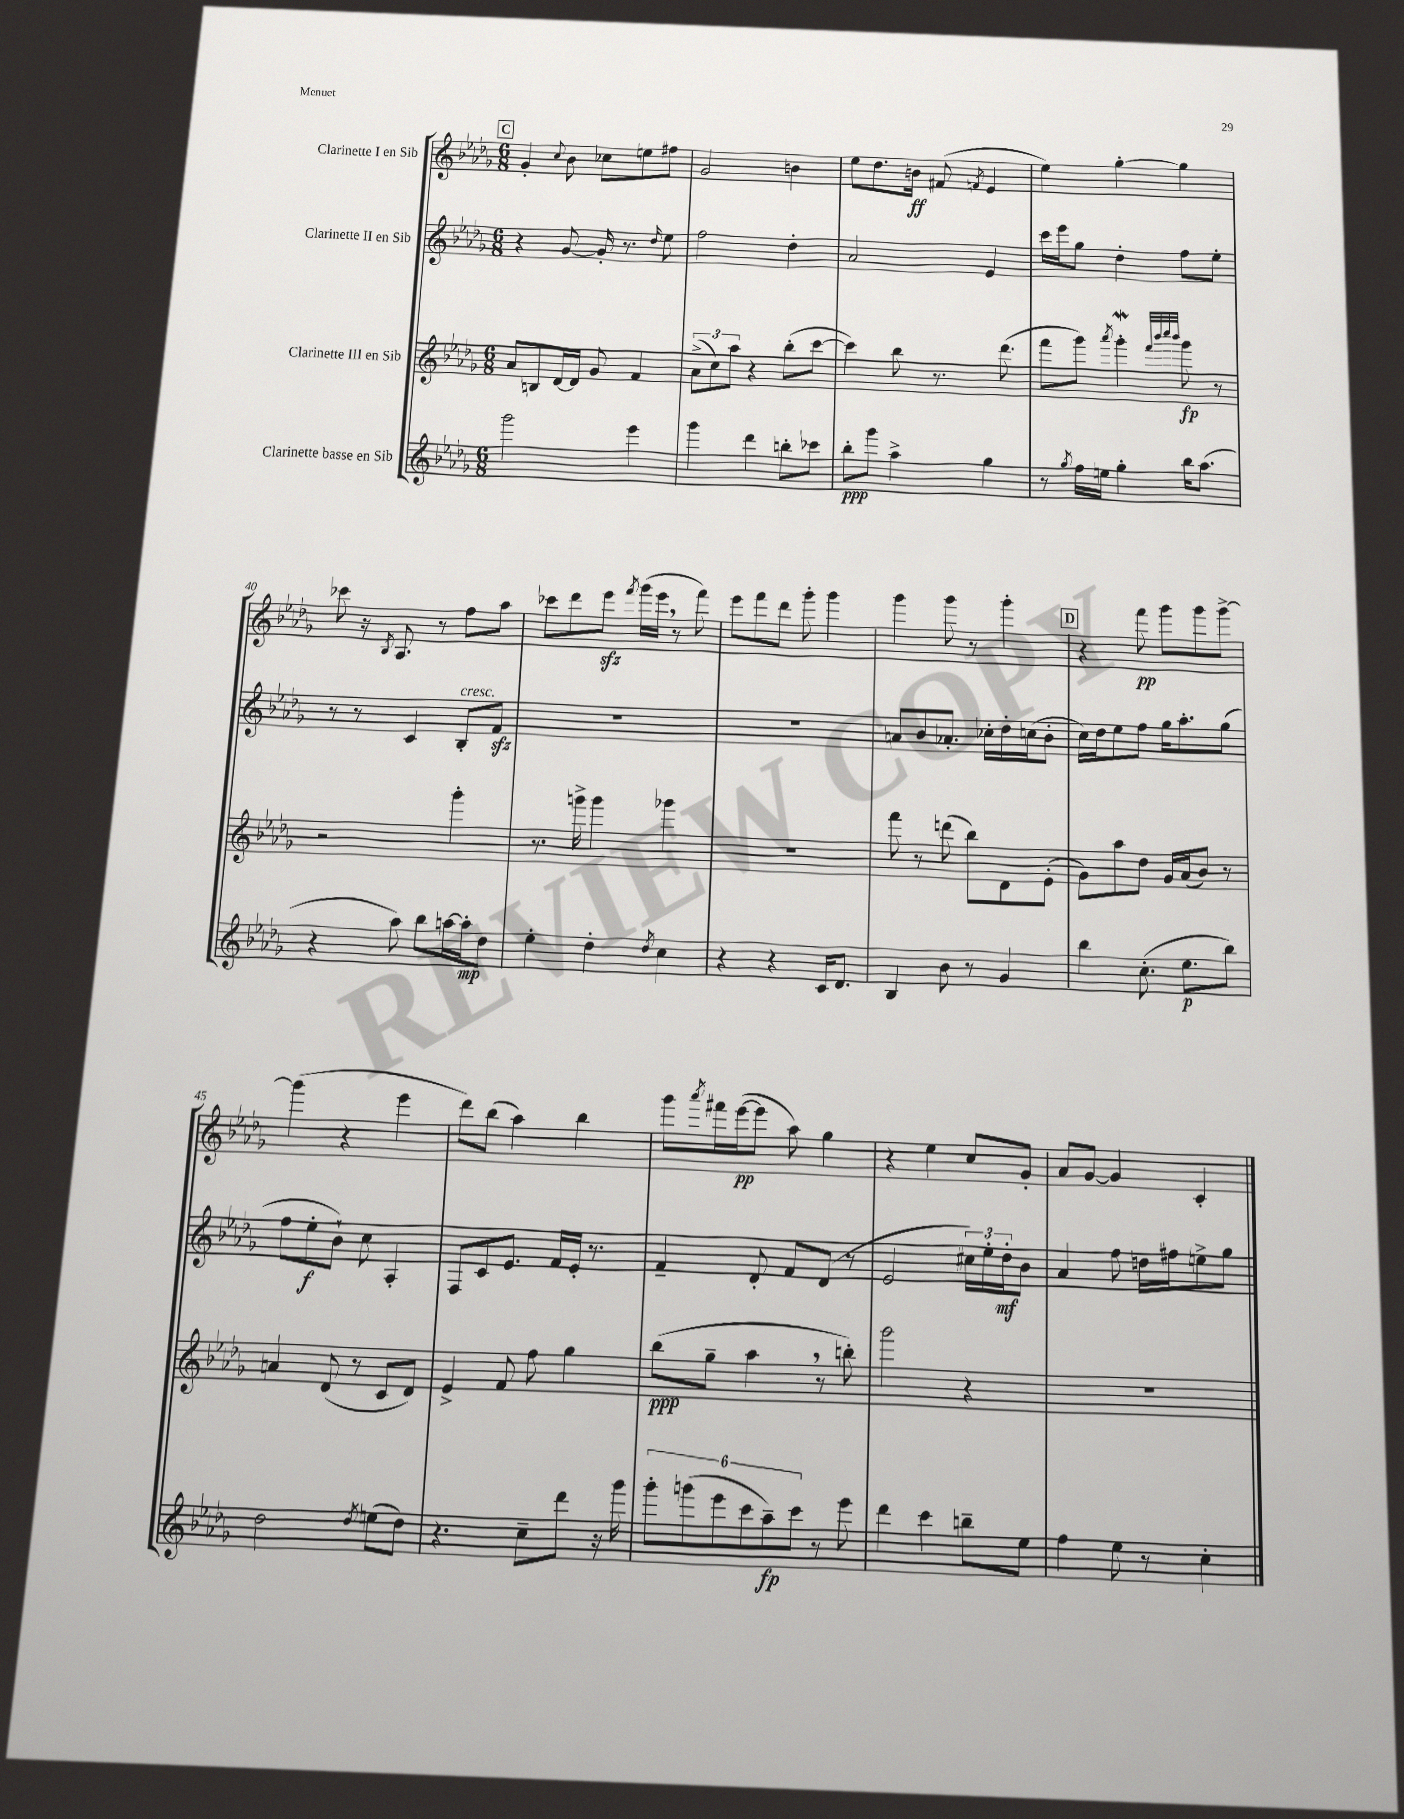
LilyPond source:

<<
\new StaffGroup <<
\new Staff = "s0" \with { instrumentName = "Clarinette I en Sib" } {
    \clef treble \key des \major \numericTimeSignature \time 6/8
    \mark \markup { \box "C" } ges'4-. \appoggiatura { c''8 } bes'8 ces''8 e''8 fis''8 |
    ges'2 b'4 |
    ees''8 des''8. b'16\ff fis'8( \acciaccatura { f'8 } ees'4 |
    ees''4) ges''4~-. ges''4 |
    ces'''8 r16 \acciaccatura { bes8 } aes8. r8 f''8 aes''8 |
    ces'''8 des'''8 ees'''8\sfz \acciaccatura { f'''8 } ges'''16( ees'''16 \breathe r8 f'''8) |
    ees'''8 f'''8 des'''8 ges'''8-. ges'''4 |
    ges'''4 ges'''8 r8 ges'''4-. |
    \mark \markup { \box "D" } r4 f'''8\pp ges'''8 ges'''8 ges'''8~-> |
    ges'''4( r4 ees'''4 |
    des'''8) bes''8( aes''4) bes''4 |
    ges'''8 \acciaccatura { aes'''8 } fis'''16 ees'''16~\pp( ees'''8 aes''8) ges''4 |
    r4 ees''4 c''8 ges'8-. |
    aes'8 ges'8~ ges'4 c'4-. \bar "|." |
}
\new Staff = "s1" \with { instrumentName = "Clarinette II en Sib" } {
    \clef treble \key des \major \numericTimeSignature \time 6/8
    \mark \markup { \box "C" } r4 ges'8~ ges'16-. r8. \grace { des''16 } ees''8 |
    f''2 des''4-. |
    aes'2 ees'4 |
    c'''16 ees'''16 ges''8 des''4-. f''8 ees''8-. |
    r8 r8 c'4 bes8-.^\markup { \italic "cresc." } f'8\sfz |
    R2. |
    R2. |
    a'8 bes'8 aes'8.-. ces''16-. des''16-. c''16( bes'8-. |
    \mark \markup { \box "D" } c''16) des''16 ees''8 f''8 ges''16 aes''8.-. ges''8( |
    f''8 ees''8-.\f bes'8-!) c''8 aes4-. |
    f8 c'8 ees'8. f'16 ees'16-. r8. |
    f'4-- des'8-. f'8 des'8( r8 |
    ees'2 \tuplet 3/2 { cis''16) ees''16-. des''16-.\mf } bes'8 |
    aes'4 f''8 d''16 fis''16 e''8-> ges''8 \bar "|." |
}
\new Staff = "s2" \with { instrumentName = "Clarinette III en Sib" } {
    \clef treble \key des \major \numericTimeSignature \time 6/8
    \mark \markup { \box "C" } aes'8 b8 des'16~ des'16 ges'8 f'4 |
    \tuplet 3/2 { aes'8->( c''8) aes''8 } r4 bes''8-.( c'''8~ |
    c'''4) bes''8 r8. des'''8.( |
    f'''8 ges'''8) \acciaccatura { aes'''8 } ges'''4-.\mordent \grace { f'''32 bes'''32 c''''32 bes'''32 } ges'''8\fp r8 |
    r2 ges'''4-. |
    r8. g'''16-> g'''4 ges'''4 |
    R2. |
    f'''8 r8 d'''8( bes''8) des'8 ees'8-.( |
    \mark \markup { \box "D" } ges'8) aes''8 des''8 ges'16 aes'16( bes'8) r8 |
    a'4 des'8( r8 c'8 des'8) |
    ees'4-> f'8 f''8 ges''4 |
    bes''8\ppp( ges''8-- aes''4 \breathe r8 b''8-.) |
    ges'''2 r4 |
    R2. \bar "|." |
}
\new Staff = "s3" \with { instrumentName = "Clarinette basse en Sib" } {
    \clef treble \key des \major \numericTimeSignature \time 6/8
    \mark \markup { \box "C" } ges'''2 ees'''4 |
    ges'''4 des'''4 b''8-. ces'''8 |
    bes''8-.\ppp ges'''8 aes''4-> ges''4 |
    r8 \acciaccatura { ges''8 } f''16 e''16 ges''4-. bes''16 aes''8.( |
    r4 aes''8) bes''8 a''16~ a''16-.\mp des''8 |
    ees''4-. des''4-. \acciaccatura { des''8 } c''4 |
    r4 r4 c'16 des'8. |
    bes4 bes'8 r8 ges'4 |
    \mark \markup { \box "D" } bes''4 c''8.-.( ees''8.\p bes''8) |
    des''2 \acciaccatura { des''8 } e''8( des''8) |
    r4. c''8-- des'''8 r16 ges'''16 |
    \tuplet 6/4 { ges'''8-. g'''8( ees'''8 c'''8 aes''8--\fp) c'''8 } r8 ees'''8 |
    des'''4 c'''4 b''8-- ees''8 |
    f''4 ees''8 r8 c''4-. \bar "|." |
}
>>
>>
\layout { \context { \Score currentBarNumber = #36 } }
